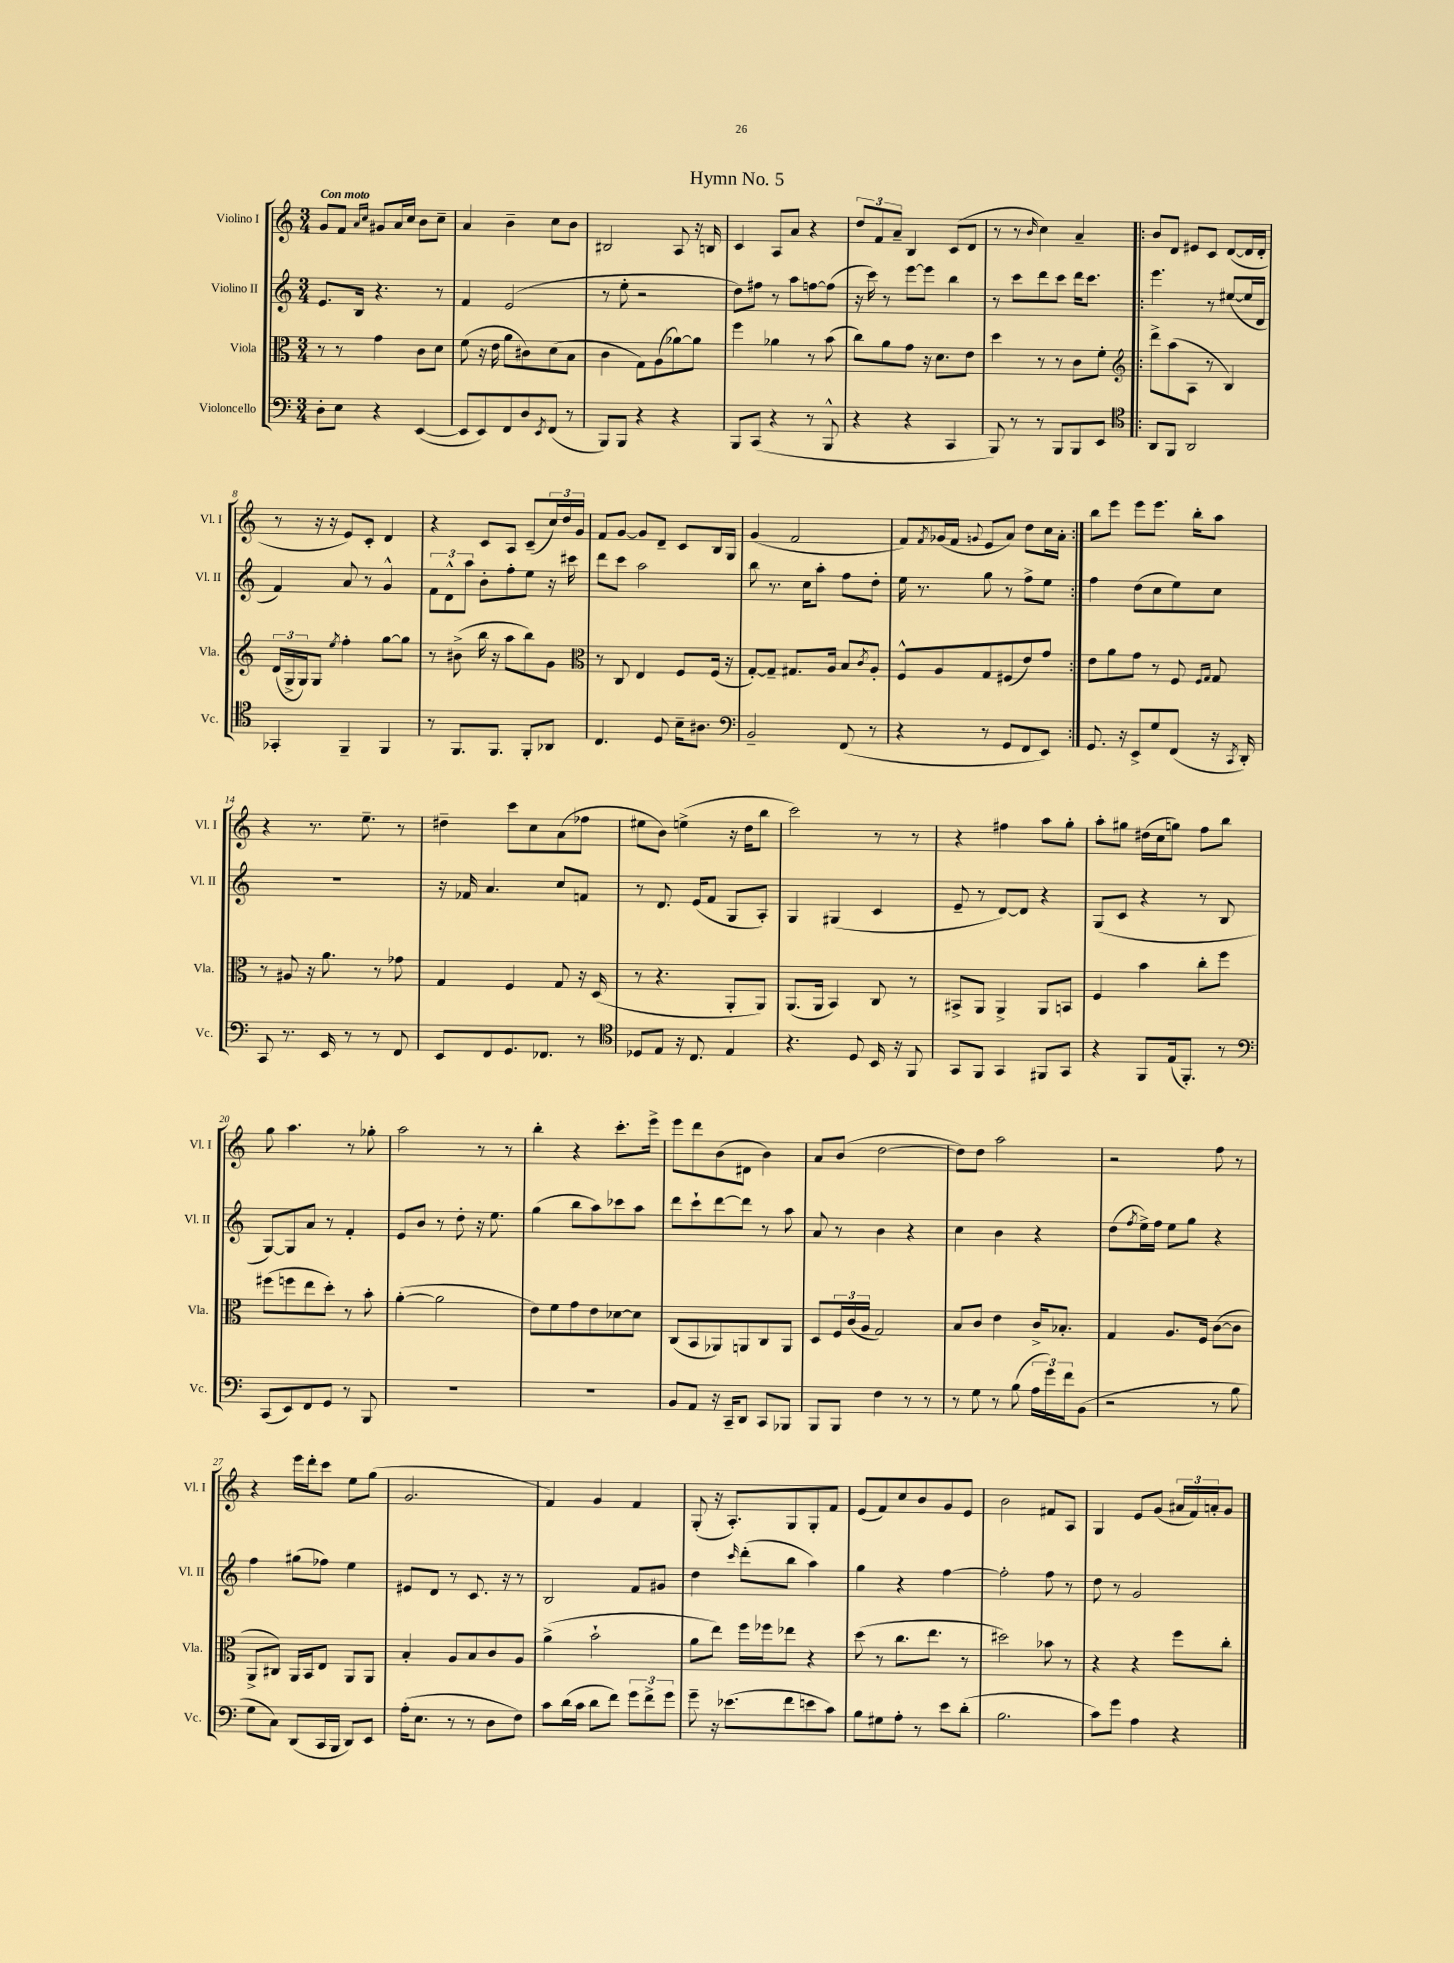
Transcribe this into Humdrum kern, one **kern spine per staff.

**kern	**kern	**kern	**kern
*staff4	*staff3	*staff2	*staff1
*clefF4	*clefC3	*clefG2	*clefG2
*k[]	*k[]	*k[]	*k[]
*M3/4	*M3/4	*M3/4	*M3/4
8D'\L	8r	8.e/L	8g/L
8E\J	8r	.	8f/J
.	.	16B/Jk	.
.	.	.	16qqa/LL
.	.	.	16qqcc/JJ
4r	4g\	4.r	8g#/L
.	.	.	16a/L
.	.	.	16cc/JJ
([4EE/	8c\L	.	8b\L
.	8d\J	8r	8cc~\J
=	=	=	=
8EE/]L	(8f\	4f/	4a/
8EE/)	16r	.	.
.	16e\	.	.
8FF/	8a\L	(2e/	4b~\
8D/	8c#\)	.	.
8qEE/	.	.	.
(8FF/J	(8d\	.	8cc\L
8r	8B\J	.	8b\J
=	=	=	=
8BBB/L)	4c\	8r	2B#/
8BBB/J	.	8ee'\	.
4r	8G\L)	2r	.
.	(8A\	.	.
4r	[8a-\)	.	8A/
.	8a-\]J	.	16r
.	.	.	16B/
=	=	=	=
8BBB/L	4ff\	8dd\L)	4c/
(8CC/J	.	8ff#\J	.
4r	4a-\	8r	8A/L
.	.	8aa\L	8a/J
8r	8r	[8ff\	4r
8BBB^^/	(8b\	(8ff\]J	.
=	=	=	=
4r	8cc\L)	16r	12dd/L
.	.	16ccc\)	.
.	.	.	12f/
.	8a\	8r	.
.	.	.	12a~/J
4r	8g\J	[8eee\L	4B/
.	16r	8eee\]J	.
.	8.d\L	.	.
4CC/	.	4bb\	(8c/L
.	8e\J	.	8d/J
=	=	=	=
8BBB/)	4dd\	8r	8r
8r	.	8ccc\L	8r
.	.	.	16qqb/
8r	8r	8ddd\	4cc\)
8BBB/L	8r	8ccc\J	.
8BBB/	8c\L	16ddd\LK	4a~/
.	.	8.ccc\J	.
8EE/J	8f'\J	.	.
=!|:	=!|:	=!|:	=!|:
*clefC4	*clefG2	*	*
8AA/L	8ddd^\L	4.eee\	8b/L
8FF/J	(8aa\	.	8d/J
2AA/	8A\J	.	8e#/L
.	8r	8r	8c/J
.	4B/)	([8ee#/L	([8d/L
.	.	16ee#/]L	16d/]L
.	.	16d/JJ	16d'/JJ
=	=	=	=
4GG-'/	(24d/LL	4f/)	8r
.	24G^/	.	.
.	24G/J)	.	.
.	8G/J	.	16r
.	.	.	16r
.	8qee/	.	.
4FF~/	4ff'\	8a/	8e/L)
.	.	8r	8c'/J
4FF/	[8gg\L	4g^^/	4d/
.	8gg\]J	.	.
=	=	=	=
8r	8r	12f\L	4r
.	.	12d^^\	.
8.FF/L	(8b#^\	.	.
.	.	12aa\J	.
.	16bb\	8b'\L	8c/L
8.FF/J	16r	.	.
.	8aa\L	8ff'\	8A/J
8FF'/L	8bb\)	8ee\J	(8c~/L
8AA-/J	8g\J	16r	24cc/L)
.	.	.	24dd/
.	.	16ccc#\	.
.	.	.	24g/JJ
=	=	=	=
*	*clefC3	*	*
4.C/	8r	8ddd\L	8f/L
.	8C/	8ccc\J	[8g/J
.	4E/	2aa\	8g/]L
8D/	.	.	8d~/J
16B~\LK	8F/L	.	8c/L
8.A#\J	.	.	.
.	(16F/Jk	.	16B/L
.	16r	.	16G/JJ
=	=	=	=
*clefF4	*	*	*
2BB~/	[8G'/L)	8bb\	(4g/
.	8G~/]J	8.r	.
.	8.G#/L	.	2f/
.	.	16cc\LK	.
.	.	8aa'\J	.
.	16A/Jk	.	.
(8FF/	8B/L	8ff\L	.
.	8qc/	.	.
8r	8A'/J	8dd'\J	.
=	=	=	=
4r	8F^^/L	16ee\	8f/L)
.	.	8.r	.
.	.	.	8qf/
.	8A/	.	(16g-/L
.	.	.	16f/JJ
.	.	.	8qqg/
8r	8G/	8gg\	8e/L
8GG/L	(8F#/	8r	8a/J)
8FF/	8e/)	8ff^\L	8dd\L
8EE/J)	8g/J	8ee\J	16cc\L
.	.	.	16a'\JJ
=:|!	=:|!	=:|!	=:|!
8.GG/	8e\L	4ff\	8bb\L
.	8a\	.	8eee\J
16r	.	.	.
8EE^/L	8g\J	(8dd\L	8eee\L
8G/	8r	8cc\	8.eee\J
(8FF/J	8F/	8ee\)	.
.	.	.	16bb'\LK
.	16qqF/LL	.	.
.	16qqG/JJ	.	.
16r	8G/	8cc\J	8aa\J
8qCC/	.	.	.
16DD'/)	.	.	.
=	=	=	=
8CC/	8r	2.r	4r
8.r	8A#/	.	.
.	16r	.	8.r
16EE/	8.a\	.	.
8r	.	.	.
.	.	.	8.ee~\
8r	8r	.	.
8FF/	8g-\	.	8r
=	=	=	=
8EE/L	4G/	16r	4dd#~\
.	.	16f-/	.
8FF/	.	4.a/	.
8.GG/	4F/	.	8ccc\L
.	.	.	8cc\
8.FF-/J	.	.	.
.	8G/	8cc/L	(8a\
8r	16r	8f/J	8ff-\J
.	(16D/	.	.
=	=	=	=
*clefC4	*	*	*
8D-/L	8r	8r	8ee#\L
8E/J	4.r	8.d/	8b\J)
16r	.	.	(4ee^\
8.C/	.	(16e/LK	.
.	.	8f/J	.
4E/	8AA'/L	8G/L	16r
.	.	.	16dd\LK
.	8AA/J)	8A'/J)	8bb\J
=	=	=	=
4.r	(8.AA/L	4G/	2ccc\)
.	16AA/Jk	.	.
.	4BB/)	(4G#/	.
8D/	.	.	.
16BB/	8C/	4c/	8r
16r	.	.	.
8FF/	8r	.	8r
=	=	=	=
8GG/L	8BB#^/L	8e~/	4r
8FF/J	8AA/J	8r	.
4GG/	4AA^/	[8d/L)	4ff#\
.	.	8d/]J	.
8FF#/L	8AA/L	4r	8aa\L
8GG/J	8BB/J	.	8gg'\J
=	=	=	=
4r	4F/	(8G/L	8aa'\L
.	.	8c/J	8gg#\J
8FF/L	4b\	4r	(16dd#\LL
.	.	.	16cc\J
(16E/k	.	.	8gg\J)
8.FF'/J)	.	.	.
.	8cc'\L	8r	8ff\L
8r	8ff\J	8B/	8bb\J
=	=	=	=
*clefF4	*	*	*
(8CC/L	(8ff#\L	[8G/L)	8gg\
8EE/)	8ff\	8G/]	4.aa\
8FF/	8ee\	8a/J	.
8GG/J	8dd'\J)	8r	.
8r	8r	4f'/	8r
8BBB/	8b'\	.	8gg-'\
=	=	=	=
2.r	([4a'\	8e/L	2aa\
.	.	8b/J	.
.	2a\]	8r	.
.	.	8dd'\	.
.	.	16r	8r
.	.	8.ee\	.
.	.	.	8r
=	=	=	=
2.r	8e\L)	(4gg\	4bb'\
.	8f\	.	.
.	8g\	8bb\L	4r
.	8e\	8aa\)	.
.	[8d-\	8ccc-\	8.ccc'\L
.	8d-\]J	8aa\J	.
.	.	.	16eee^\Jk
=	=	=	=
8BB/L	(8C/L	8ddd\L	8eee\L
8AA/J	8BB/	8ccc`\	8ddd\
16r	8AA-/)	[8ddd\	(8b\
16CC~/LK	.	.	.
8DD/J	8AA/	8ddd\]J	8d#\J
8CC/L	8C/	8r	4b\)
8BBB-/J	8AA/J	8aa\	.
=	=	=	=
8BBB/L	8D/L	8a/	8a/L
8BBB/J	24F/L	8r	(8b/J
.	(24c/	.	.
.	24A/JJ	.	.
4F\	2G/)	4b\	[2dd\
8r	.	4r	.
8r	.	.	.
=	=	=	=
8r	8B/L	4cc\	8dd\]L)
8G\	8c/J	.	8dd\J
8r	4e\	4b\	2aa\
(8B\	.	.	.
24A\LL	16c^/LK	4r	.
24g\)	.	.	.
.	8.B-'/J	.	.
24f\J	.	.	.
(8BB\J	.	.	.
=	=	=	=
2r	4G/	(8dd\L	2r
.	.	8qff/	.
.	.	16ee^\L)	.
.	.	16ff\JJ	.
.	8.A/L	8ee\L	.
.	.	8gg\J	.
.	16F/Jk	.	.
8r	([8c\L	4r	8ff\
8B\	8c\]J	.	8r
=	=	=	=
8G\L	8AA^/L	4ff\	4r
8C\J)	8C#/J)	.	.
(8DD/L	16AA/LL	(8gg#\L	16eee\LL
.	16BB/J	.	16ddd'\J
16CC/L	8E/J	8ff-\J)	8ccc\J
16BBB/JJ	.	.	.
8DD/L)	8AA/L	4ee\	8ee\L
8EE/J	8AA/J	.	(8gg\J
=	=	=	=
(16A'\LK	4B'/	8e#/L	2.g/
8.E\J	.	.	.
.	.	8d/J	.
8r	8A/L	8r	.
8r	8B/	8.c/	.
8D\L	8c/	.	.
.	.	16r	.
8F\J)	8A/J	8r	.
=	=	=	=
8c\L	(4a^\	2B/	4f/)
(16d\L	.	.	.
16c\JJ	.	.	.
8d\L	2b`\	.	4g/
8f\J)	.	.	.
12g\L	.	8f/L	4f/
12f^\	.	.	.
.	.	8g#/J	.
12g\J	.	.	.
=	=	=	=
8g~\	8a\L	4dd\	(8G'/
16r	8ee\J)	.	16r
(8.e-\L	.	.	8.A'/L)
.	.	16qqccc/	.
.	16ff\LL	(8ddd'\L	.
.	16ff-\J	.	.
8f\	8ee-\J	8bb\J	8G/
8e\	4r	4aa\)	8G'/
8c\J)	.	.	8f/J
=	=	=	=
8B\L	(8dd\	4gg\	(8e/L
8G#\	8r	.	8f/)
8A'\J	8.cc\L	4r	8cc/
8r	.	.	8b/
.	8.ee\J	.	.
8e\L	.	[4ff\	8g/
(8d'\J	8r	.	8e/J
=	=	=	=
2.B\	2dd#\)	2ff'\]	2b\
.	8b-\	8ff\	8f#/L
.	8r	8r	8A/J
=	=	=	=
8c\L)	4r	8dd\	4G/
8g\J	.	8r	.
4A\	4r	2g/	8e/L
.	.	.	(8g/J
4r	8ff\L	.	24a#/LL
.	.	.	24f/)
.	.	.	24a'/J
.	8cc'\J	.	8g/J
==	==	==	==
*-	*-	*-	*-
